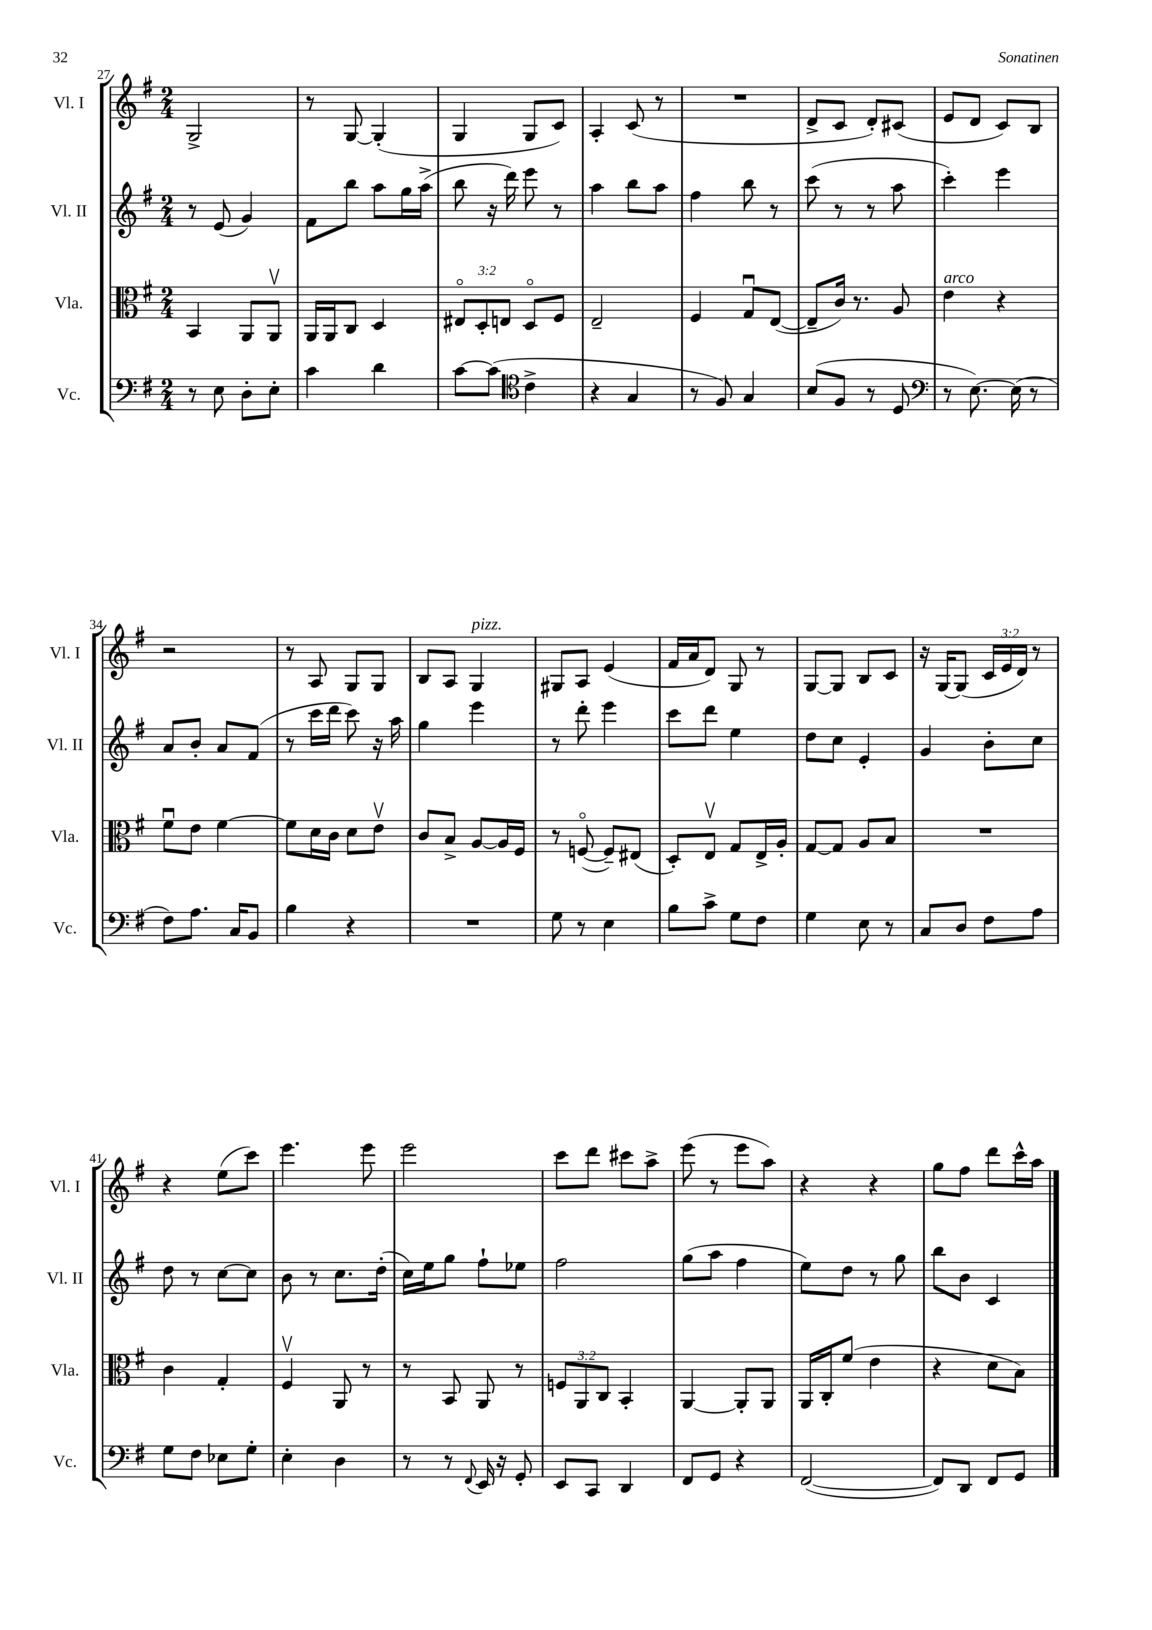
<<
\new StaffGroup <<
\new Staff = "s0" \with { instrumentName = "Vl. I" shortInstrumentName = "Vl. I" } {
    \clef treble \key g \major \numericTimeSignature \time 2/4 \override Staff.TupletNumber.text = #tuplet-number::calc-fraction-text
    g2-> |
    r8 g8~ g4-.( |
    g4 g8 c'8) |
    a4-. c'8( r8 |
    R2 |
    d'8-> c'8 d'8-.) cis'8( |
    e'8 d'8 c'8) b8 |
    r2 |
    r8 a8 g8 g8 |
    b8 a8 g4^\markup { \italic "pizz." } |
    gis8 a8 e'4( |
    fis'16 a'16 d'8) g8 r8 |
    g8~ g8 b8 c'8 |
    r16 g16~ g8( \tuplet 3/2 { c'16 e'16 d'16) } r8 |
    r4 e''8( c'''8) |
    e'''4. e'''8 |
    e'''2 |
    c'''8 d'''8 cis'''8 a''8-> |
    e'''8( r8 e'''8 a''8) |
    r4 r4 |
    g''8 fis''8 d'''8 c'''16-^ a''16 \bar "|." |
}
\new Staff = "s1" \with { instrumentName = "Vl. II" shortInstrumentName = "Vl. II" } {
    \clef treble \key g \major \numericTimeSignature \time 2/4
    r8 e'8( g'4) |
    fis'8 b''8 a''8 g''16 a''16->( |
    b''8 r16 d'''16) e'''8 r8 |
    a''4 b''8 a''8 |
    fis''4 b''8 r8 |
    c'''8( r8 r8 a''8 |
    c'''4-.) e'''4 |
    a'8 b'8-. a'8 fis'8( |
    r8 c'''16 d'''16 c'''8) r16 a''16 |
    g''4 e'''4 |
    r8 d'''8-. e'''4 |
    c'''8 d'''8 e''4 |
    d''8 c''8 e'4-. |
    g'4 b'8-. c''8 |
    d''8 r8 c''8~ c''8 |
    b'8 r8 c''8. d''16-.( |
    c''16) e''16 g''8 fis''8-! ees''8 |
    fis''2 |
    g''8( a''8 fis''4 |
    e''8) d''8 r8 g''8 |
    b''8 b'8 c'4 \bar "|." |
}
\new Staff = "s2" \with { instrumentName = "Vla." shortInstrumentName = "Vla." } {
    \clef alto \key g \major \numericTimeSignature \time 2/4 \override Staff.TupletNumber.text = #tuplet-number::calc-fraction-text
    b,4 a,8 a,8\upbow |
    a,16 a,16 c8 d4 |
    \tuplet 3/2 { eis8\flageolet d8-. e8 } d8\flageolet fis8 |
    e2-- |
    fis4 g8\downbow e8~( |
    e8-- c'16) r8. a8 |
    e'4^\markup { \italic "arco" } r4 |
    fis'8\downbow e'8 fis'4~ |
    fis'8 d'16 c'16 d'8 e'8\upbow |
    c'8 b8-> a8~ a16 fis16 |
    r8 f8~\flageolet( f8--) eis8( |
    d8-.) e8\upbow g8 e16-> a16-. |
    g8~ g8 a8 b8 |
    R2 |
    c'4 g4-. |
    fis4\upbow a,8 r8 |
    r8 b,8 a,8 r8 |
    \tuplet 3/2 { f8 a,8 c8 } b,4-. |
    a,4~ a,8-. a,8 |
    a,16 c16-. fis'8( e'4 |
    r4 d'8 b8) \bar "|." |
}
\new Staff = "s3" \with { instrumentName = "Vc." shortInstrumentName = "Vc." } {
    \clef bass \key g \major \numericTimeSignature \time 2/4
    r8 e8 d8-. e8-. |
    c'4 d'4 |
    c'8~ c'8( \clef tenor c'4-> |
    r4 g4 |
    r8 fis8) g4 |
    b8( fis8 r8 d8 |
    \clef bass r8 e8.~) e16( r8 |
    fis8) a8. c16 b,8 |
    b4 r4 |
    R2 |
    g8 r8 e4 |
    b8 c'8-> g8 fis8 |
    g4 e8 r8 |
    c8 d8 fis8 a8 |
    g8 fis8 ees8 g8-. |
    e4-. d4 |
    r8 r8 \appoggiatura { fis,8 } e,16 r16 g,8-. |
    e,8 c,8 d,4 |
    fis,8 g,8 r4 |
    fis,2~( |
    fis,8) d,8 fis,8 g,8 \bar "|." |
}
>>
>>
\layout { \context { \Score currentBarNumber = #27 } }
